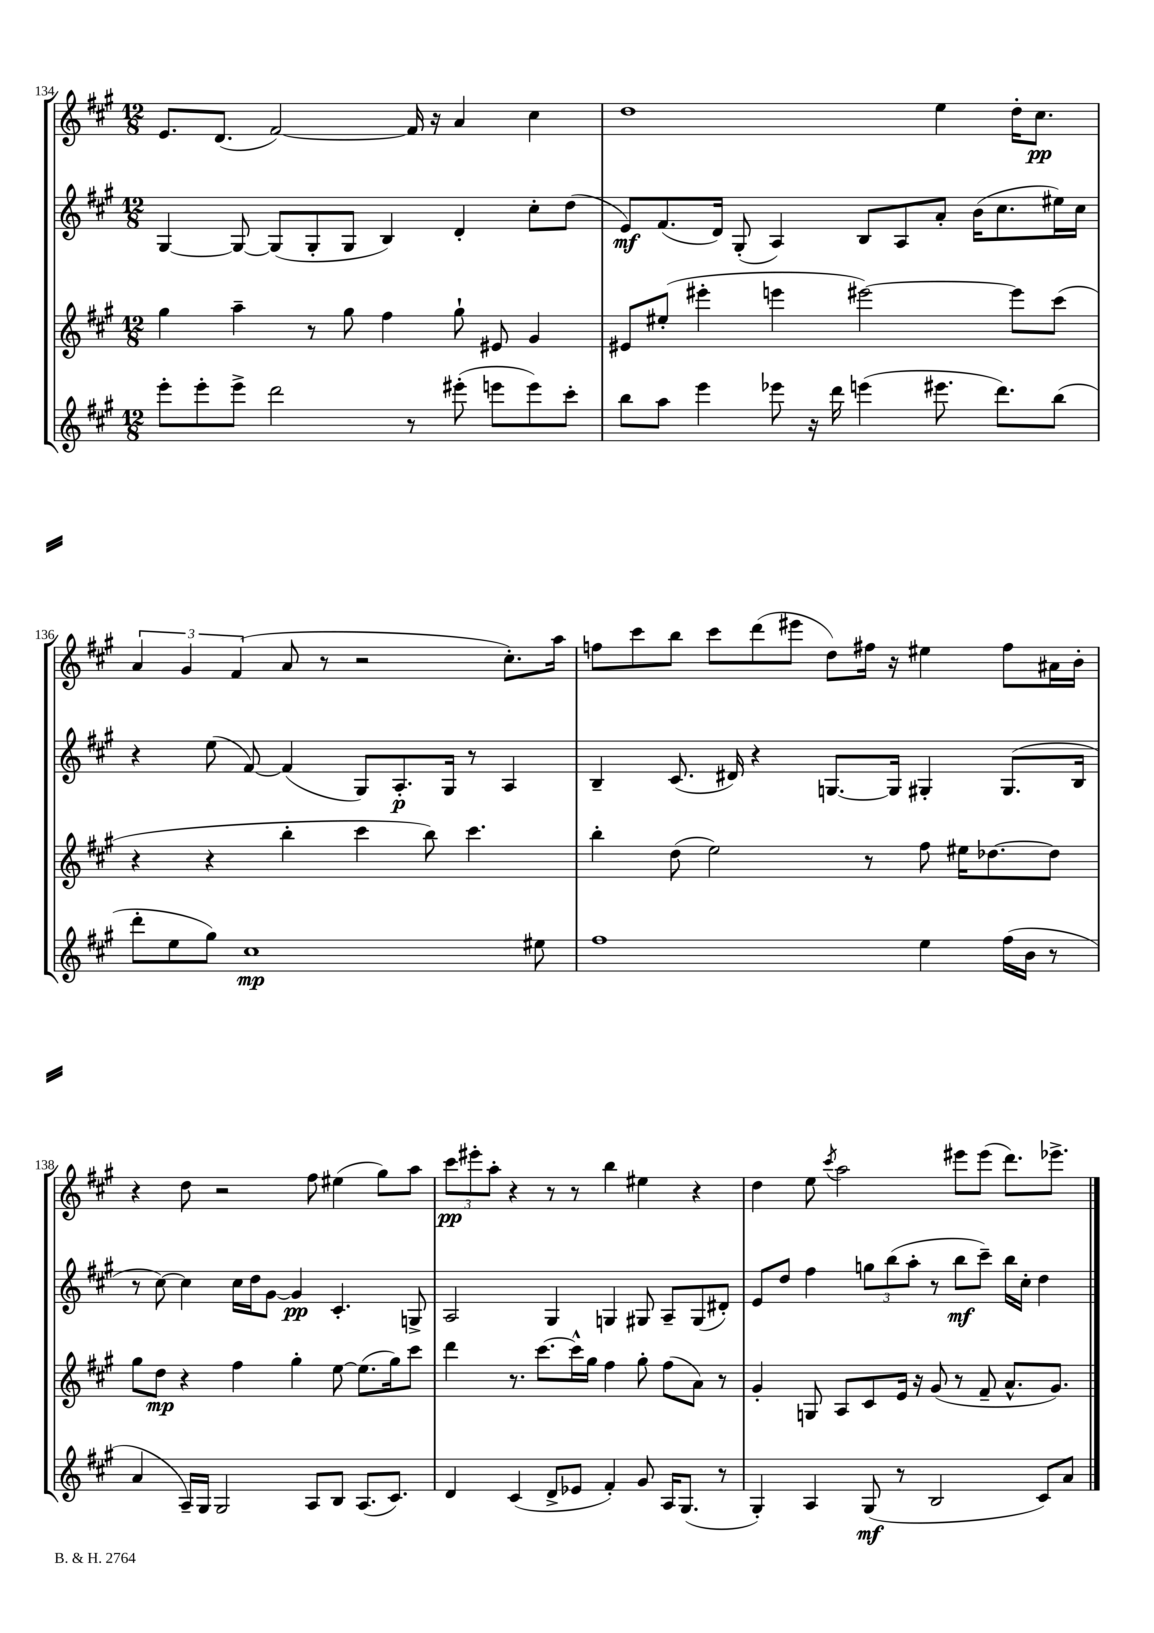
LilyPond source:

<<
\new StaffGroup <<
\new Staff = "s0" {
    \clef treble \key a \major \numericTimeSignature \time 12/8
    e'8. d'8.( fis'2~) fis'16 r16 a'4 cis''4 |
    d''1 e''4 d''16-. cis''8.\pp |
    \tuplet 3/2 { a'4 gis'4 fis'4( } a'8 r8 r2 cis''8.-.) a''16 |
    f''8 cis'''8 b''8 cis'''8 d'''8( eis'''8 d''8) fis''16 r16 eis''4 fis''8 ais'16 b'16-. |
    r4 d''8 r2 fis''8 eis''4( gis''8) a''8 |
    \tuplet 3/2 { cis'''8\pp eis'''8-. a''8-. } r4 r8 r8 b''4 eis''4 r4 |
    d''4 e''8 \acciaccatura { cis'''8 } a''2 eis'''8 eis'''8( d'''8.) ees'''8.-> \bar "|." |
}
\new Staff = "s1" {
    \clef treble \key a \major \numericTimeSignature \time 12/8
    gis4~ gis8~ gis8( gis8-. gis8 b4) d'4-. cis''8-. d''8( |
    e'8\mf) fis'8.( d'16) gis8-.( a4) b8 a8 a'8-. b'16( cis''8. eis''16) cis''16 |
    r4 e''8( fis'8~) fis'4( gis8) a8.-.\p gis16 r8 a4 |
    b4-- cis'8.( dis'16) r4 g8.~ g16 gis4-. gis8.( b16 |
    r8 cis''8~) cis''4 cis''16 d''16 gis'8~ gis'4\pp cis'4.-. g8-> |
    a2 gis4 g4 gis8 a8-- gis8( dis'8-.) |
    e'8 d''8 fis''4 \tuplet 3/2 { g''8 b''8( a''8-. } r8 b''8\mf cis'''8--) b''16 cis''16-. d''4 \bar "|." |
}
\new Staff = "s2" {
    \clef treble \key a \major \numericTimeSignature \time 12/8
    gis''4 a''4-- r8 gis''8 fis''4 gis''8-! eis'8 gis'4 |
    eis'8 eis''8-.( eis'''4-. e'''4 eis'''2~) eis'''8 cis'''8( |
    r4 r4 b''4-. cis'''4 b''8) cis'''4. |
    b''4-. d''8( e''2) r8 fis''8 eis''16 des''8.~ des''8 |
    gis''8 d''8\mp r4 fis''4 gis''4-. e''8~ e''8.( gis''16) cis'''8 |
    d'''4 r8. cis'''8.~ cis'''16-^ gis''16 fis''4 gis''8-. fis''8( a'8) r8 |
    gis'4-. g8 a8 cis'8 e'16 r16 gis'8( r8 fis'8-- a'8.-^ gis'8.) \bar "|." |
}
\new Staff = "s3" {
    \clef treble \key a \major \numericTimeSignature \time 12/8
    e'''8-. e'''8-. e'''8-> d'''2 r8 eis'''8-.( e'''8 e'''8) cis'''8-. |
    b''8 a''8 e'''4 ees'''8 r16 d'''16 e'''4( eis'''8. d'''8.) b''8( |
    d'''8-. e''8 gis''8) cis''1\mp eis''8 |
    fis''1 e''4 fis''16( b'16 r8 |
    a'4 a16--) gis16 gis2 a8 b8 a8.( cis'8.) |
    d'4 cis'4( d'8-> ees'8 fis'4-.) gis'8 a16 gis8.( r8 |
    gis4-.) a4 gis8\mf( r8 b2 cis'8) a'8 \bar "|." |
}
>>
>>
\layout { \context { \Score currentBarNumber = #134 } }
